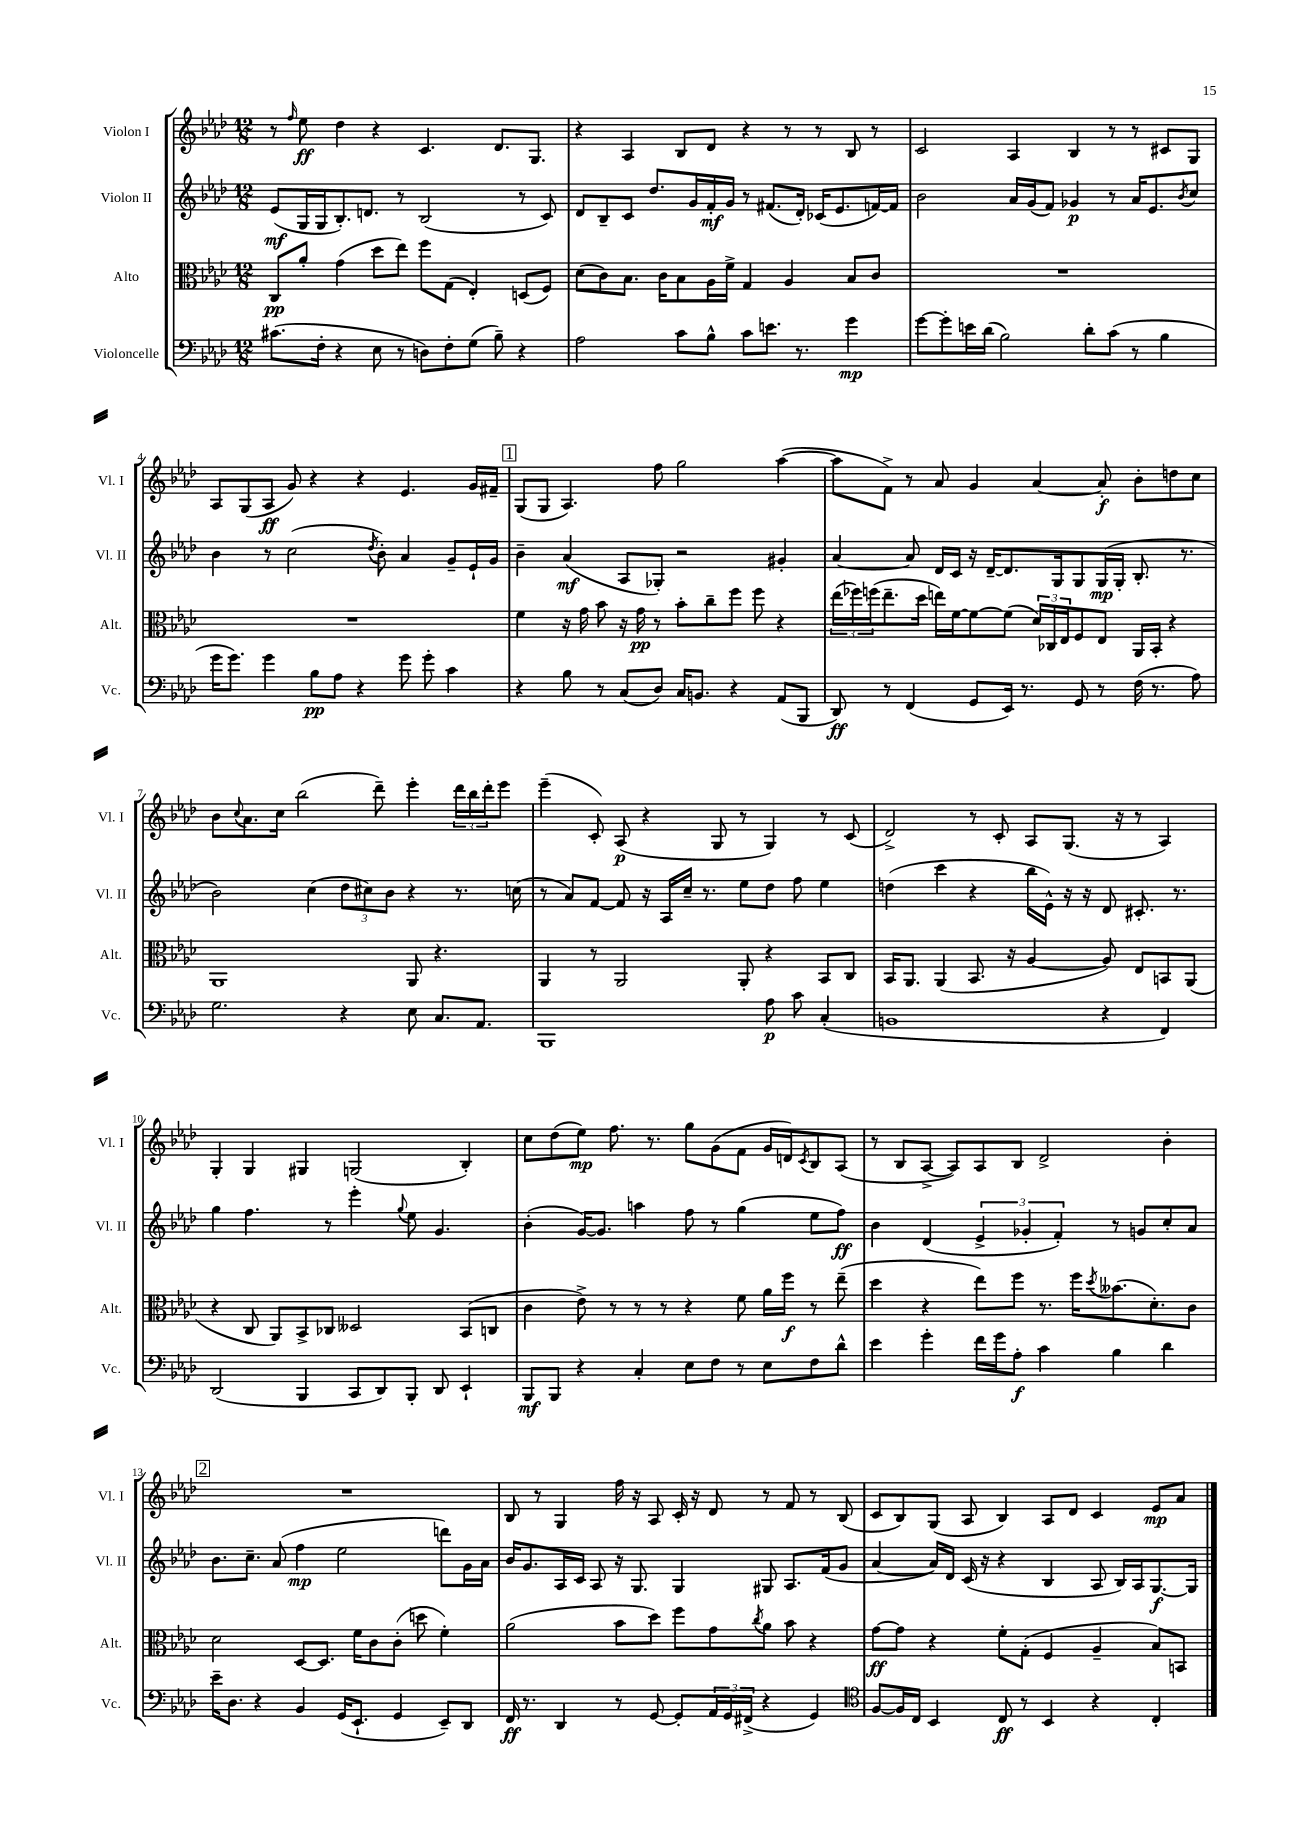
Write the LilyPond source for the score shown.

<<
\new StaffGroup <<
\new Staff = "s0" \with { instrumentName = "Violon I" shortInstrumentName = "Vl. I" } {
    \clef treble \key aes \major \numericTimeSignature \time 12/8
    r8 \grace { f''16 } ees''8\ff des''4 r4 c'4. des'8. g8. |
    r4 aes4 bes8 des'8 r4 r8 r8 bes8 r8 |
    c'2 aes4 bes4 r8 r8 cis'8 g8 |
    aes8 g8( aes8\ff g'8) r4 r4 ees'4. g'16 fis'16-- |
    \mark \markup { \box "1" } g8( g8 aes4.) f''8 g''2 aes''4~( |
    aes''8 f'8->) r8 aes'8 g'4 aes'4~ aes'8-.\f bes'8-. d''8 c''8 |
    bes'8 \appoggiatura { c''8 } aes'8. c''16 bes''2( des'''8--) ees'''4-. \tuplet 3/2 { des'''16 bes''16 des'''16-. } ees'''8 |
    ees'''4--( c'8-.) aes8\p( r4 g8 r8 g4) r8 c'8( |
    des'2->) r8 c'8-. aes8 g8.( r16 r8 aes4) |
    g4-. g4 gis4 g2( bes4-.) |
    c''8 des''8( ees''8\mp) f''8. r8. g''8 g'8( f'8 g'16 d'16) \acciaccatura { c'8 } bes8 aes8( |
    r8 bes8 aes8~-> aes8) aes8 bes8 des'2-> bes'4-. |
    \mark \markup { \box "2" } R1. |
    bes8 r8 g4 f''16 r16 aes8 c'16-. r16 des'8 r8 f'8 r8 bes8( |
    c'8 bes8) g8( aes8 bes4) aes8 des'8 c'4 ees'8\mp aes'8 \bar "|." |
}
\new Staff = "s1" \with { instrumentName = "Violon II" shortInstrumentName = "Vl. II" } {
    \clef treble \key aes \major \numericTimeSignature \time 12/8
    ees'8\mf( g16 g16 bes8.-.) d'8. r8 bes2( r8 c'8) |
    des'8 bes8-- c'8 des''8. g'16 f'16-.\mf g'16 r8 fis'8.( des'16-.) ces'16( ees'8. f'16~) f'16 |
    bes'2 aes'16 g'16( f'8) ges'4\p r8 aes'16 ees'8. \acciaccatura { bes'8 } c''8 |
    bes'4 r8 c''2( \acciaccatura { des''8 } bes'8-.) aes'4 g'8-- ees'16-! g'16 |
    \mark \markup { \box "1" } bes'4-- aes'4\mf( aes8 ges8-.) r2 gis'4-. |
    aes'4~ aes'8 des'16 c'16 r16 des'16~-- des'8. g16 g8 g16\mp( g16-. bes8.-. r8. |
    bes'2) c''4( \tuplet 3/2 { des''8 cis''8) bes'8 } r4 r8. c''16( |
    r8 aes'8) f'8~ f'8 r16 aes16 c''16-- r8. ees''8 des''8 f''8 ees''4 |
    d''4( c'''4 r4 bes''16 ees'16-^) r16 r16 des'8 cis'8.-. r8. |
    g''4 f''4. r8 ees'''4-. \appoggiatura { g''8 } ees''8 g'4. |
    bes'4-.( g'16~) g'8. a''4 f''8 r8 g''4( ees''8 f''8\ff) |
    bes'4 des'4( \tuplet 3/2 { ees'4-> ges'4-. f'4-.) } r8 g'8 c''8-. aes'8 |
    \mark \markup { \box "2" } bes'8. c''8.-- aes'8( f''4\mp ees''2 d'''8) g'16 aes'16 |
    bes'16 g'8. aes16 c'16 aes8 r16 g8. g4 gis8 aes8. f'16( g'8 |
    aes'4~ aes'16) des'16 c'16( r16 r4 bes4 aes8 bes16) aes16 g8.~\f g16 \bar "|." |
}
\new Staff = "s2" \with { instrumentName = "Alto" shortInstrumentName = "Alt." } {
    \clef alto \key aes \major \numericTimeSignature \time 12/8
    c8\pp aes'8-. g'4( des''8 ees''8) f''8 g8( ees4-.) d8( f8) |
    des'8( c'8) bes8. c'16 bes8 aes16 f'16-> g4 aes4 bes8 c'8 |
    R1. |
    R1. |
    \mark \markup { \box "1" } f'4 r16 g'16 bes'8 r16 g'16\pp r8 bes'8-. c''8-- f''8 f''8 r4 |
    \tuplet 3/2 { ees''16( fes''16) f''16( } ees''8.-- des''16 e''16) f'16~ f'8~ f'8( \tuplet 3/2 { des'16) ces16 ees16 } f8 ees8 aes,16 bes,16-. r4 |
    aes,1 aes,8 r4. |
    aes,4 r8 aes,2 aes,8-. r4 bes,8 c8 |
    bes,16 aes,8. aes,4( bes,8. r16 aes4~ aes8) ees8 b,8 aes,8( |
    r4 c8 aes,8) bes,8-> ces8 deses2 bes,8( c8 |
    c'4 ees'8->) r8 r8 r8 r4 f'8 aes'16 f''16\f r8 ees''8--( |
    des''4 r4 ees''8) f''8 r8. f''16 \acciaccatura { des''8 } beses'8.( des'8.-.) c'8 |
    \mark \markup { \box "2" } des'2 des8~ des8. f'16 c'8 c'8-.( d''8 f'4-.) |
    aes'2( bes'8 des''8) f''8 g'8 \acciaccatura { c''8 } aes'8 bes'8 r4 |
    g'8~\ff g'8 r4 f'8-. g8-.( f4 aes4-- bes8) b,8 \bar "|." |
}
\new Staff = "s3" \with { instrumentName = "Violoncelle" shortInstrumentName = "Vc." } {
    \clef bass \key aes \major \numericTimeSignature \time 12/8
    cis'8.( f16-. r4 ees8 r8 d8) f8-. g8( bes8--) r4 |
    aes2 c'8 bes8-^ c'8 e'8. r8. g'4\mp |
    g'8~ g'8-. e'16 des'16( bes2) des'8-. c'8( r8 bes4 |
    g'16 g'8.) g'4 bes8\pp aes8 r4 g'8 g'8-. c'4 |
    \mark \markup { \box "1" } r4 bes8 r8 c8( des8) c16 b,8. r4 aes,8( bes,,8 |
    des,8\ff) r8 f,4( g,8 ees,16) r8. g,8 r8 f16( r8. aes8) |
    g2. r4 ees8 c8. aes,8. |
    bes,,1 aes8\p c'8 c4-.( |
    b,1 r4 f,4) |
    des,2( bes,,4 c,8 des,8) bes,,8-. des,8 ees,4-! |
    bes,,8\mf bes,,8 r4 c4-. ees8 f8 r8 ees8 f8 des'8-^ |
    ees'4 g'4-. f'16 g'16 aes8-.\f c'4 bes4 des'4 |
    \mark \markup { \box "2" } ees'16-- des8. r4 bes,4 g,16( ees,8.-! g,4 ees,8--) des,8 |
    f,16\ff r8. des,4 r8 g,8~ g,8-. \tuplet 3/2 { aes,16 g,16 fis,16->( } r4 g,4) |
    \clef tenor f8~ f16 c16 bes,4 c8\ff r8 bes,4 r4 c4-. \bar "|." |
}
>>
>>
